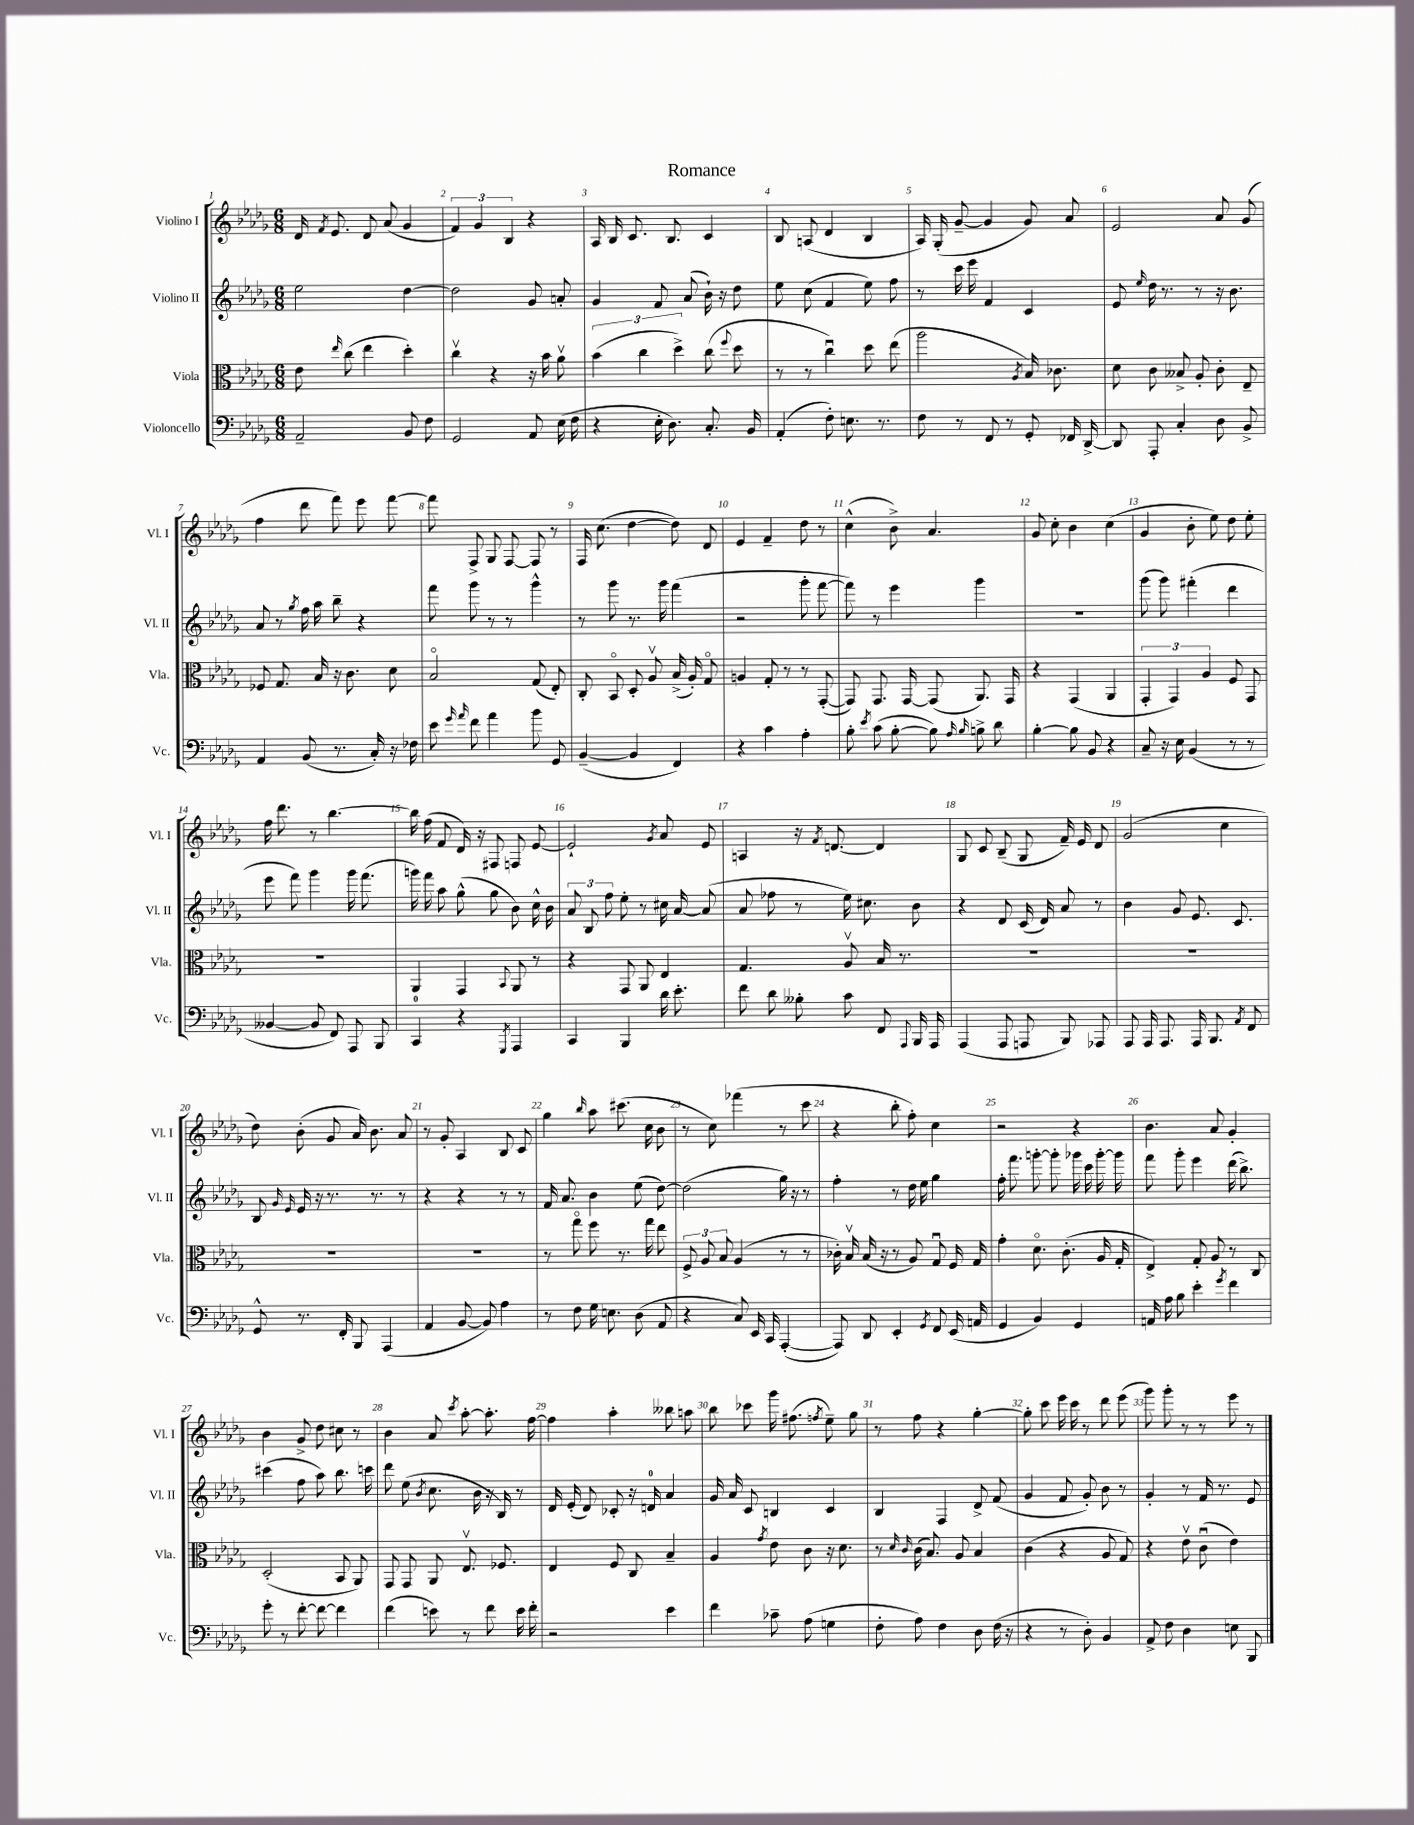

**kern	**kern	**kern	**kern
*staff4	*staff3	*staff2	*staff1
*clefF4	*clefC3	*clefG2	*clefG2
*k[b-e-a-d-g-]	*k[b-e-a-d-g-]	*k[b-e-a-d-g-]	*k[b-e-a-d-g-]
*M6/8	*M6/8	*M6/8	*M6/8
2AA-~/	8e-\	2ee-\	16d-/
.	.	.	8qf/
.	.	.	8.e-/
.	16qqee-/	.	.
.	(8cc\	.	.
.	4ee-\	.	8d-/
.	.	.	(8a-/
8BB-/	4dd-'\)	[4dd-\	4g-/
8F\	.	.	.
=	=	=	=
2GG-/	4ccv\	2dd-\]	6f/)
.	.	.	6g-/
.	4r	.	.
.	.	.	6B-/
8AA-/	16r	8g-/	4r
.	16b-\	.	.
(16E-\	8a-v\	8a'/	.
16F\	.	.	.
=	=	=	=
4r	(6b-\	4g-/	16A-/
.	.	.	16B-/
.	.	.	8.c/
.	6cc\	.	.
16E-'\	.	8f/	.
8.D-\)	.	.	8.B-/
.	6dd-^\)	.	.
.	.	(8a-/	.
8.C'/	(8cc\	16b-`\)	4c/
.	.	16r	.
.	8qqff/	.	.
.	8dd-\	8dd-\	.
16BB-/	.	.	.
=	=	=	=
(4AA-'/	8r	8ee-\	8B-/
.	8r	(8cc\	(8A/
8F'\)	4ccu\)	4f/	4d-/
8.E\	.	.	.
.	8dd-\	8ee-\)	4B-/
8.r	.	.	.
.	(8ee-\	8ff\	.
=	=	=	=
8F\	2aa-\	8r	16A-/)
.	.	.	(16G-'/
8r	.	16ccc\	[8g-~/
.	.	16eee-\	.
8FF/	.	4f/	4g-/]
8r	.	.	.
.	8qA-/	.	.
8GG-'/	16B-/)	4c/	8g-/)
.	8.c-\	.	.
16FF-/	.	.	8a-/
[16DD-^/	.	.	.
=	=	=	=
8DD-/]	8d-\	8e-/	2e-/
.	.	16qqee-/	.
8AAA-'/	8c\	16dd-\	.
.	.	8.r	.
4C'/	8B--^/	.	.
.	8A-'/	8r	.
8D-\	8c'\	16r	8a-/
.	.	8.b-\	.
8BB-^/	8E-~/	.	(8g-/
=	=	=	=
4AA-/	8F-/	8a-/	4ff\
.	8.G-/	8r	.
.	.	8qgg-/	.
(8BB-/	.	16ff\	8ddd-\
.	16B-/	16aa-\	.
8.r	16r	8bb-~\	8fff\)
.	8.c\	.	.
.	.	4r	8eee-\
16C'/)	.	.	.
16r	8d-\	.	[8fff\
16F-\	.	.	.
=	=	=	=
8e-\	2B-o/	8fff\	8fff\]
16qqg-/	.	.	.
16qqa-/	.	.	.
8f\	.	8ggg-\	8F^/
4a-\	.	8r	8G-/
.	.	8r	[8F/
8b-\	(8G-/	4ggg-^^\	8F/]
8GG-/	8E-'/)	.	8r
=	=	=	=
([4BB-~/	8C'/	8r	16F/
.	.	.	(8.cc\
.	8BB-o/	8ggg-\	.
4BB-/]	8D-'/	8.r	[4dd-\
.	8A-v/	.	.
.	.	16ggg-\	.
4FF/)	(16B-^/	(4fff\	8dd-\])
.	16A-'/)	.	.
.	8G-o/	.	8d-/
=	=	=	=
4r	4A/	2r	4e-/
4c\	8G-'/	.	4f~/
.	8r	.	.
4A-'\	8r	8ggg-'\	8dd-\
.	([8GG-'/	[8fff\	8r
=	=	=	=
8B-'\	8GG-/])	8fff\])	(4cc^^\
8qe-/	.	.	.
(8c\	8.GG-/	8r	.
[8B-'\	.	4eee-\	8b-^\)
.	[16GG-/	.	.
8B-\])	(8GG-/]	.	4.a-/
16qqA-/	.	.	.
16qqB-/	.	.	.
8B^\	8.AA-/)	4ggg-\	.
8d-\	.	.	.
.	16GG-/	.	.
=	=	=	=
[4B-'\	4r	2.r	8g-/
.	.	.	8cc'\
8B-\]	(4GG-/	.	4b-\
8BB-/	.	.	.
4r	4AA-/	.	(4cc\
=	=	=	=
8C~/	6GG-'/	(8ggg-\	4g-/
16r	.	8ggg-\)	.
.	6GG-/)	.	.
16E-\	.	.	.
(4BB-/	.	(4fff#'\	8b-'\
.	6A-/	.	.
.	.	.	8ee-\)
8r	8F/	4ddd-\	8dd-\
8r	8GG-/	.	8ee-'\
=	=	=	=
[4BB--/	2.r	8eee-\	16ff\
.	.	.	8.ddd-\
.	.	8fff\)	.
8BB--/]	.	4ggg-\	8r
8FF/)	.	.	[4.bb-\
8AAA-/	.	16ggg-\	.
.	.	(8.fff\	.
8BBB-/	.	.	.
=	=	=	=
4CC/	4AA-/	16ggg\)	16bb-\]
.	.	16fff\	(16ff\
.	.	8aa-\	8f/
4r	4GG-/	(8gg-^^\	16d-/)
.	.	.	16r
.	.	8gg-\	8F#/
8qGGG-/	8qqBB-/	.	.
4AAA-/	8AA-/	8b-\)	8F/
.	8r	16cc^^\	[8e-/
.	.	16b-\	.
=	=	=	=
4CC/	4r	12a-/	2e-`/]
.	.	12B-/	.
.	.	12ff\	.
4BBB-/	8GG-/	8ee-'\	.
.	8AA-/	8r	.
.	.	.	8qg-/
16d-\	4E-/	16cc#\	8a-/
8.e-'\	.	[16a-/	.
.	.	(8a-/]	8e-/
=	=	=	=
8f\	4.G-/	8a-/	4A/
8d-\	.	8ff-\	.
8B--'\	.	8r	16r
.	.	.	8qf/
.	.	.	[8.d/
8c\	8A-v/	16ee-\)	.
.	.	8.cc#\	.
8FF/	16B-/	.	4d/]
.	8.r	.	.
8qqAAA-/	.	.	.
16BBB-/	.	8b-\	.
16AAA-/	.	.	.
=	=	=	=
(4AAA-/	2.r	4r	8G-/
.	.	.	8c/
8AAA-/	.	8d-/	(8B-~/
8AAA/	.	(16c/	8G-/
.	.	16d-/)	.
8BBB-/)	.	8a-/	16f~/)
.	.	.	16e-/
8AAA-/	.	8r	8d-/
=	=	=	=
8AAA-/	2.r	4b-\	(2g-/
16AAA-/	.	.	.
8.AAA-/	.	.	.
.	.	8g-/	.
16AAA-/	.	8.e-/	.
8.BBB-/	.	.	.
.	.	.	4cc\
.	.	8.c/	.
8qAA-/	.	.	.
8FF/	.	.	.
=	=	=	=
8GG-^^/	2.r	8B-/	8dd-\)
.	.	16qqg-/	.
.	.	16qqe-/	.
8.r	.	16e-/	(8b-'\
.	.	16r	.
.	.	8.r	8g-/
16FF'/	.	.	.
8BBB-/	.	.	16a-/)
.	.	8.r	8.b-\
(4AAA-/	.	.	.
.	.	8r	8a-/
=	=	=	=
4AA-/	2.r	4r	8r
.	.	.	8g-'/
[8BB-/	.	4r	4A-/
8BB-/])	.	.	.
4A-\	.	8r	8B-/
.	.	8r	8c/
=	=	=	=
8r	8r	16f/	4gg-\
.	.	8.a-/	.
8F\	8gg-o\	.	.
.	.	.	16qqbb-/
16G-\	8ff\	4b-\	8aa-\
8.E\	.	.	.
.	8.r	.	(8.ccc#\
(8D-\	.	(8ee-\	.
.	16gg-\	.	16cc\
8AA-/	8ee-\	[8dd-\)	8b-\
=	=	=	=
4r	12F^/	(2dd-\]	8r
.	12A-/	.	.
.	.	.	8cc\)
.	12B-/	.	.
8C/)	(4A-/	.	(4fff-\
16EE-/	.	.	.
16CC/	.	.	.
([4AAA-'/	8r	16gg-\)	8r
.	.	16r	.
.	8r	8r	8ccc\
=	=	=	=
8AAA-/])	16c-'\)	4ff'\	4r
.	16B-v/	.	.
8DD-/	(16B-/	.	.
.	16r	.	.
4EE-'/	8r	8r	8bb-'\
.	8A-/)	16dd-\	8ff'\)
.	.	16ee-\	.
8qGG-/	.	.	.
8FF/	8G-u/	4gg-\	4cc\
(16EE-/	16F/	.	.
16AA/	16G-/	.	.
=	=	=	=
4GG-/	4g-'\	16ff'\	2r
.	.	8.fff\	.
4BB-/)	8.d-o\	[8ggg'\	.
.	.	8ggg'\]	.
.	(8.c'\	.	.
4GG-/	.	16ggg-\	4r
.	.	16ccc\	.
.	16A-/	[16ggg-'\	.
.	16G-'/	16ggg-\]	.
=	=	=	=
16AA/	4E-^/)	8fff\	4.b-\
16A-\	.	.	.
8B-\	.	8ggg-'\	.
4e-'\	8G-'/	4eee-\	.
.	8A-/	.	8a-/
8qg-/	.	.	.
4f\	8r	(16ddd-\	4g-'/
.	.	8.bb-^\)	.
.	8C/	.	.
=	=	=	=
8g-'\	(2D-'/	(4ccc#\	4b-\
8r	.	.	.
[8f'\	.	8ff\	8g-^/
8f\_	.	8aa-\)	8dd-\
4f\]	8BB-/	8.bb-\	8cc#\
.	8AA-/)	.	8r
.	.	16ccc\	.
=	=	=	=
(4f\	8GG-/	8ddd-\	4b-\
.	8GG-/	(8ee-\	.
.	.	8qb-/	.
8e\)	8AA-/	8.cc\	8a-/
.	.	.	8qccc/
8r	8.E-v/	.	[8aa-'\
.	.	16b-\	.
8f\	.	16r	8.aa-'\]
.	8.F-/	16B-/)	.
16e\	.	8r	.
16f'\	.	.	[16ff\
=	=	=	=
2r	4E-/	16d-/	4ff\]
.	.	(16e-'/	.
.	.	8d-/)	.
.	8F/	8c-'/	4aa-'\
.	8C/	16r	.
.	.	16d/	.
4e-\	4B-~/	4a-/	8bb--\
.	.	.	8aa\
=	=	=	=
4f\	4A-/	16g-/	8bb-\
.	.	16a-/	.
.	.	8c/	8ccc-\
.	8qg-/	.	.
8c-~\	8e-\	4B/	16ggg-\
.	.	.	(8.ff#\
(8A-\	8c\	.	.
.	.	.	8qff/
4G\	16r	4c/	8ee-~\)
.	8.d-\	.	.
.	.	.	8gg-\
=	=	=	=
8F'\	8r	4B-/	8r
.	16qqd-/	.	.
.	16qqc/	.	.
8A-\)	(16c\	.	8ff\
.	8.B-/)	.	.
4F\	.	4F/	4r
.	8A-/	.	.
8D-\	4B-/	8d-^/	[4gg-'\
(16F\	.	(8f/	.
16r	.	.	.
=	=	=	=
4r	(4c\	4g-/	8gg-'\]
.	.	.	8ccc\
8r	4r	8f/	16eee-\
.	.	.	16ccc\
8D-'\)	.	8g-'/)	8r
4BB-/	8A-/	8b-\	8ddd-\
.	8G-/)	8r	(8eee-\
=	=	=	=
8AA-^/	4r	4g-'/	8ggg-\)
8F\	.	.	8ggg-'\
4D-\	8e-v\	8r	8r
.	(8cu\	16f/	8r
.	.	8.r	.
8E\	4e-\)	.	8eee-\
8BBB-/	.	8e-/	8r
==	==	==	==
*-	*-	*-	*-
